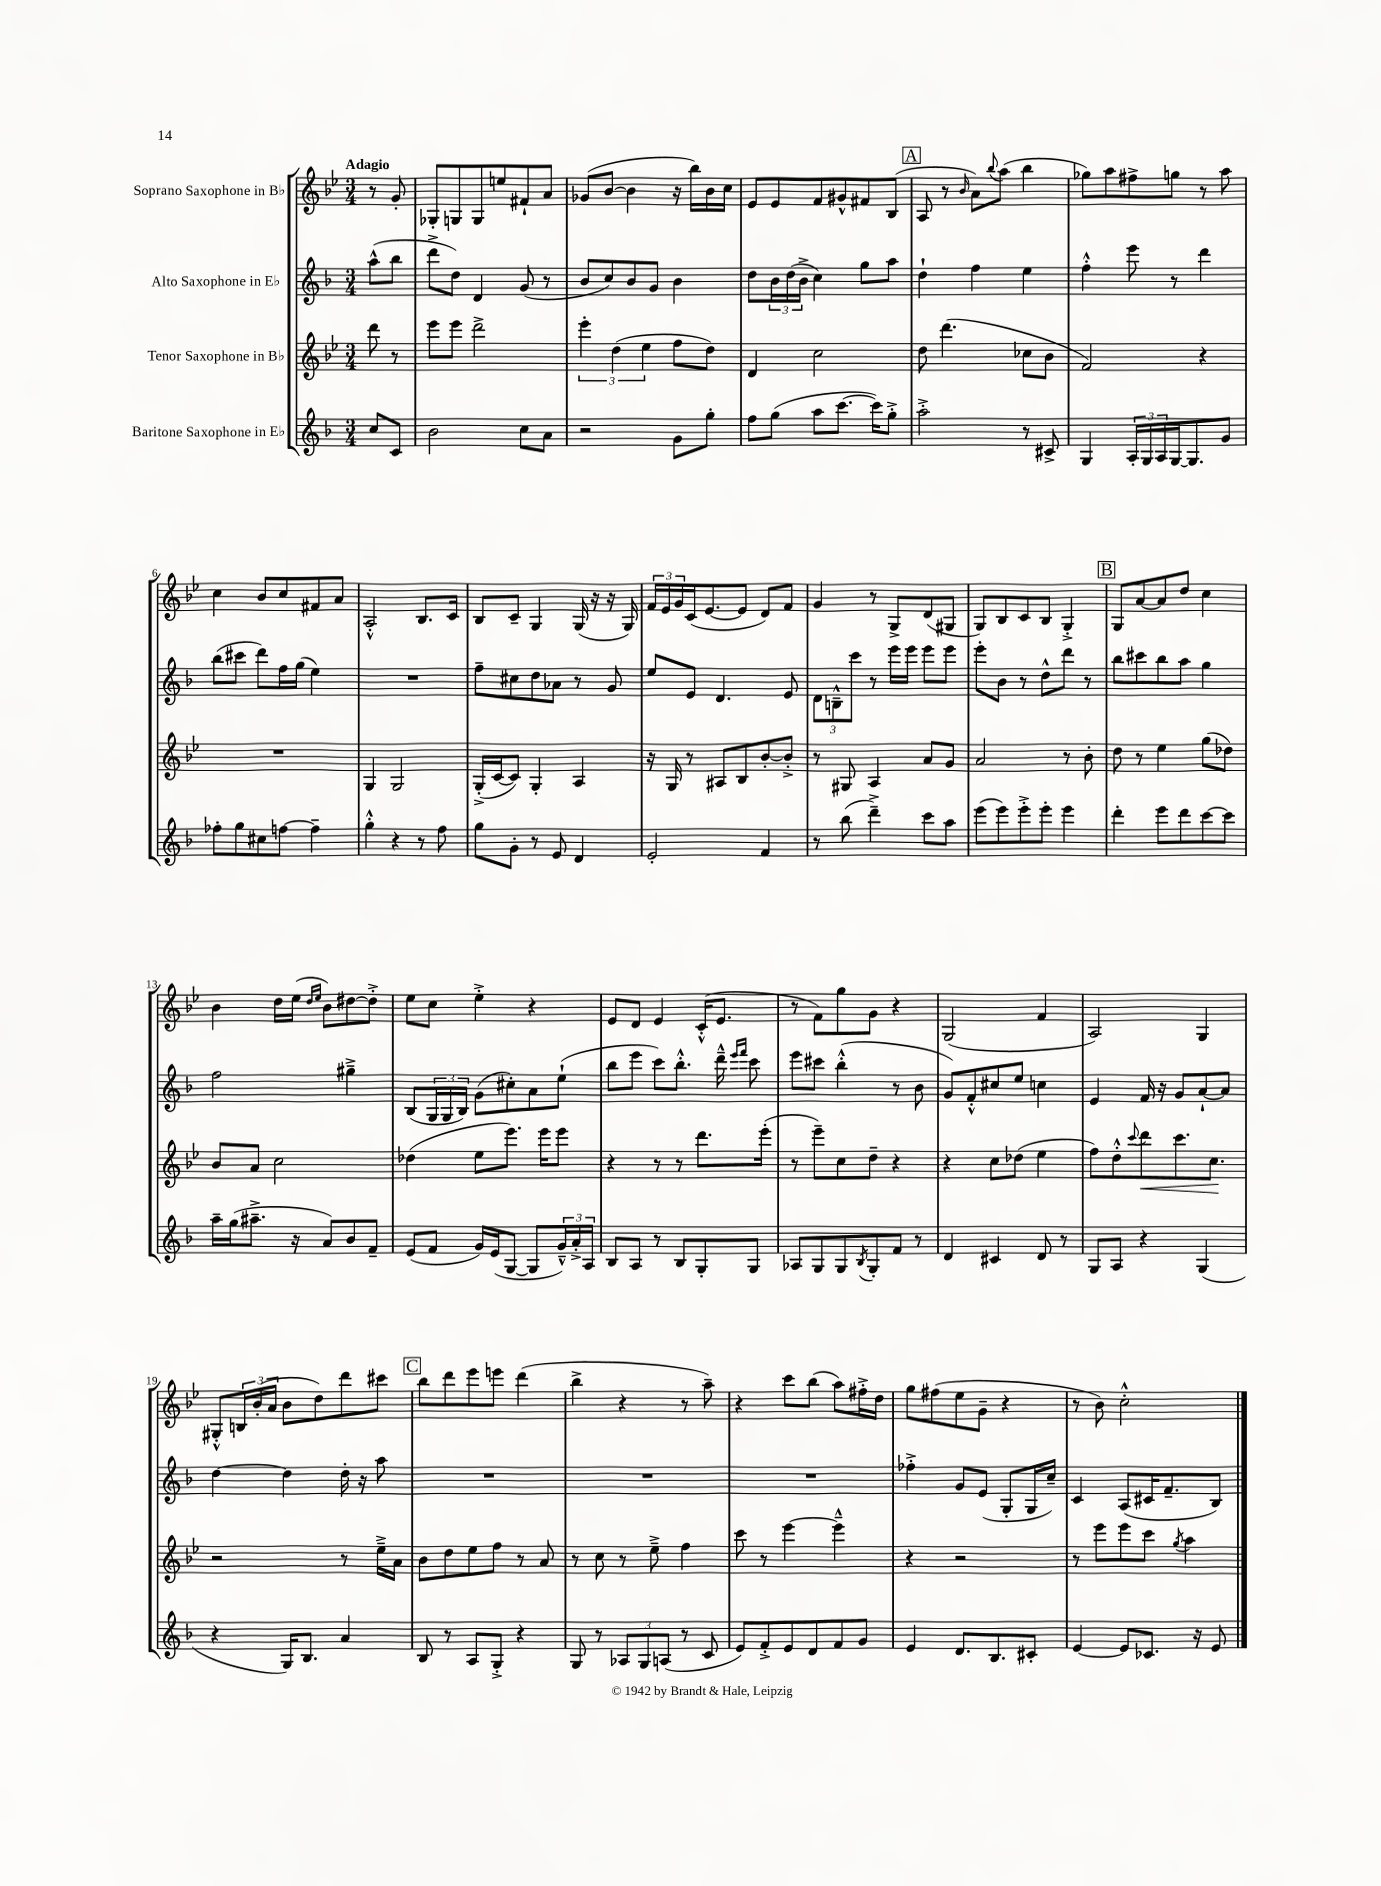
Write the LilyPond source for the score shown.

<<
\new StaffGroup <<
\new Staff = "s0" \with { instrumentName = "Soprano Saxophone in Bb" } {
    \clef treble \key bes \major \numericTimeSignature \time 3/4 \partial 4 \tempo "Adagio"
    r8 g'8-. |
    ges8-. g8 g8 e''8 fis'8-! a'8 |
    ges'8( bes'8~ bes'4 r16 bes''16) bes'16 c''16 |
    ees'8 ees'8 f'8 gis'8-^ fis'8 bes8( |
    \mark \markup { \box "A" } a8 r8 \grace { bes'16 } a'8) \appoggiatura { bes''8 } a''8( bes''4 |
    ges''8) a''8 fis''8-> g''8 r8 a''8 |
    c''4 bes'8 c''8 fis'8 a'8 |
    a2-.-^ bes8. c'16 |
    bes8 c'8-- g4 g16( r16 r16 g16) |
    \tuplet 3/2 { f'16 ees'16 g'16 } c'16( ees'8.~ ees'8 d'8) f'8 |
    g'4 r8 g8-> d'8( gis8 |
    g8) bes8 c'8 bes8 g4-.-> |
    \mark \markup { \box "B" } g8 a'8~ a'8 d''8 c''4 |
    bes'4 d''16 ees''16( \grace { d''16 ees''16 } bes'8) dis''8~ dis''8-.-> |
    ees''8 c''8 ees''4-.-> r4 |
    ees'8 d'8 ees'4 c'16-.-^( ees'8. |
    r8 f'8) g''8 g'8 r4 |
    g2( f'4 |
    a2) g4 |
    gis8-.-^ \tuplet 3/2 { b16 bes'16-.( a'16 } bes'8 d''8) d'''8 cis'''8 |
    \mark \markup { \box "C" } bes''8 d'''8 ees'''8 e'''8 d'''4( |
    bes''4-> r4 r8 a''8--) |
    r4 c'''8 bes''8( a''8) fis''16-.-> d''16 |
    g''8 fis''8( ees''8 g'8-- r4 |
    r8 bes'8) c''2-.-^ \bar "|." |
}
\new Staff = "s1" \with { instrumentName = "Alto Saxophone in Eb" } {
    \clef treble \key f \major \numericTimeSignature \time 3/4 \partial 4
    a''8-^( bes''8 |
    d'''8-> d''8) d'4 g'8( r8 |
    bes'8 c''8) bes'8 g'8 bes'4 |
    d''8 \tuplet 3/2 { bes'16 d''16( bes'16-> } c''4) g''8 a''8 |
    \mark \markup { \box "A" } d''4-! f''4 e''4 |
    f''4-.-^ e'''8 r8 d'''4 |
    bes''8( cis'''8 d'''8) f''16 g''16( e''4) |
    R2. |
    f''8-- cis''8 d''8 aes'8 r8 g'8 |
    e''8 e'8 d'4. e'8 |
    \tuplet 3/2 { d'8 b8---^ c'''8 } r8 e'''16 e'''16 e'''8 e'''8 |
    e'''8-. bes'8 r8 d''8-^ d'''8 r8 |
    \mark \markup { \box "B" } bes''8 cis'''8 bes''8 a''8 g''4 |
    f''2 gis''4---> |
    bes8( \tuplet 3/2 { g16 g16 bes16) } g'8( cis''8-.) a'8 e''8-!( |
    bes''8 e'''8 c'''8) bes''8.-.-^ d'''16---^ \grace { e'''16 f'''16 } c'''8 |
    e'''8 cis'''8 bes''4-.-^( r8 bes'8 |
    g'8) f'8-.-^ cis''8 e''8 c''4 |
    e'4 f'16 r16 g'8 a'8~-! a'8 |
    d''4~ d''4 d''16-. r16 a''8 |
    \mark \markup { \box "C" } R2. |
    R2. |
    R2. |
    fes''4-.-> g'8 e'8( g8-. g16 c''16--) |
    c'4 a8( cis'16 f'8.-- bes8) \bar "|." |
}
\new Staff = "s2" \with { instrumentName = "Tenor Saxophone in Bb" } {
    \clef treble \key bes \major \numericTimeSignature \time 3/4 \partial 4
    d'''8 r8 |
    ees'''8 ees'''8 d'''2-> |
    \tuplet 3/2 { ees'''4-. d''4( ees''4 } f''8 d''8) |
    d'4 c''2 |
    \mark \markup { \box "A" } d''8 d'''4.( ces''8 bes'8 |
    f'2) r4 |
    R2. |
    g4 g2 |
    g16-.->( c'16~ c'8) g4-. a4 |
    r16 g16 r8 ais8 bes8 bes'8~-. bes'8-.-> |
    r8 gis8 a4 a'8 g'8 |
    a'2 r8 bes'8-. |
    \mark \markup { \box "B" } d''8 r8 ees''4 g''8( des''8) |
    bes'8 a'8 c''2 |
    des''4( ees''8 ees'''8.) ees'''16 ees'''8 |
    r4 r8 r8 d'''8. ees'''16-.( |
    r8 ees'''8--) c''8 d''8-- r4 |
    r4 c''8 des''8( ees''4 |
    f''8) d''8-.-^ \appoggiatura { c'''8 } d'''8\< c'''8. c''8.\! |
    r2 r8 ees''16---> a'16 |
    \mark \markup { \box "C" } bes'8 d''8 ees''8 f''8 r8 a'8 |
    r8 c''8 r8 ees''8---> f''4 |
    c'''8 r8 ees'''4~ ees'''4---^ |
    r4 r2 |
    r8 ees'''8 ees'''8 c'''8 \acciaccatura { g''8 } a''4 \bar "|." |
}
\new Staff = "s3" \with { instrumentName = "Baritone Saxophone in Eb" } {
    \clef treble \key f \major \numericTimeSignature \time 3/4 \partial 4
    c''8 c'8 |
    bes'2 c''8 a'8 |
    r2 g'8 g''8-. |
    f''8 g''8( a''8 c'''8.~ c'''16) g''8-.-> |
    \mark \markup { \box "A" } a''2-.-> r8 cis'8-> |
    g4 \tuplet 3/2 { a16-. g16 a16 } g16~ g8. g'8 |
    fes''8-. g''8 cis''8 f''8~ f''4-- |
    g''4-.-^ r4 r8 f''8 |
    g''8 g'8-. r8 e'8 d'4 |
    e'2-. f'4 |
    r8 bes''8( d'''4--->) c'''8 a''8 |
    e'''8( e'''8) e'''8-.-> e'''8-. e'''4 |
    \mark \markup { \box "B" } d'''4-. e'''8 d'''8 c'''8~ c'''8 |
    a''16-- g''16( ais''8.---> r16 a'8) bes'8 f'8-- |
    e'8( f'8 g'16) e'16( g8~ g8 \tuplet 3/2 { g'16---^) a'16-.-> a16 } |
    bes8 a8 r8 bes8 g8-. g8 |
    aes8 g8 g8 \acciaccatura { bes8 } g8-. f'8 r8 |
    d'4 cis'4 d'8 r8 |
    g8 a8 r4 g4( |
    r4 g16) bes8. a'4 |
    \mark \markup { \box "C" } bes8 r8 a8 g8-.-> r4 |
    g8 r8 \tuplet 3/2 { aes8 g8 a8( } r8 c'8 |
    e'8) f'8-.-> e'8 d'8 f'8 g'8 |
    e'4 d'8. bes8. cis'8-. |
    e'4~ e'8 ces'8. r16 e'8 \bar "|." |
}
>>
>>
